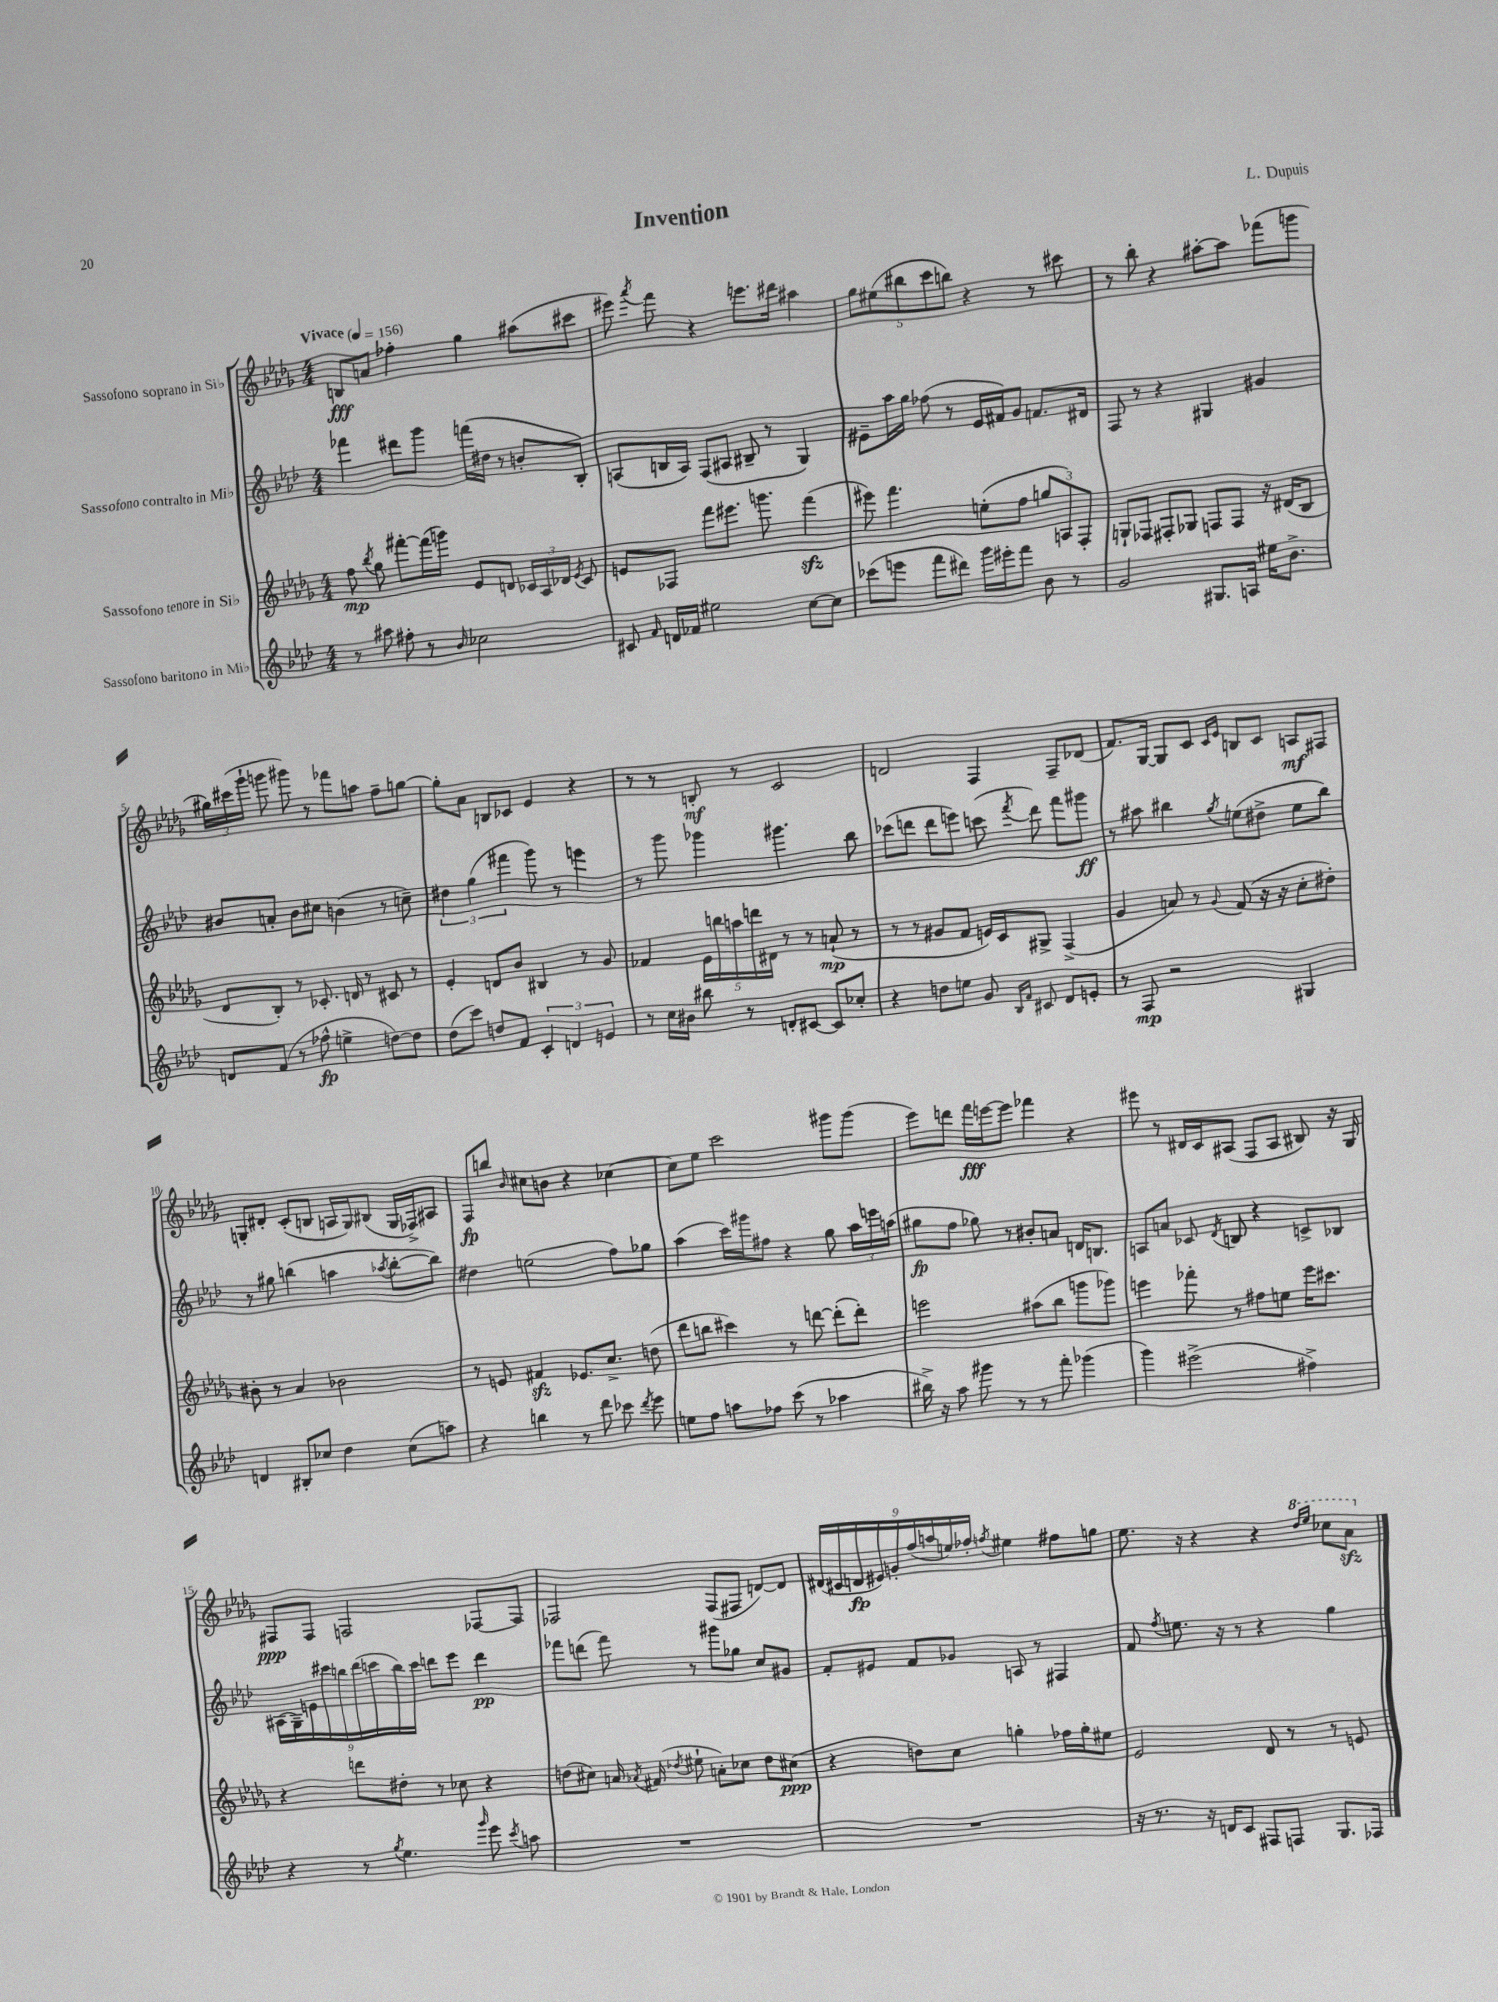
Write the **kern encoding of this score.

**kern	**kern	**kern	**kern
*staff4	*staff3	*staff2	*staff1
*clefG2	*clefG2	*clefG2	*clefG2
*k[b-e-a-d-]	*k[b-e-a-d-g-]	*k[b-e-a-d-]	*k[b-e-a-d-g-]
*M4/4	*M4/4	*M4/4	*M4/4
*MM156	*MM156	*MM156	*MM156
8r	8ff	4fff-	8B
.	8qbb-	.	.
8aa#	8gg-	.	8a
8ff#'	[8fff#'	8ddd#	4ff-'
8r	(16fff#]	8ggg	.
.	16ggg)	.	.
16qqb-	.	.	.
2cc-	8e-	(16fff	4gg-
.	.	16dd#	.
.	8d	8r	.
.	24c-	8b'	(8aa#
.	24A-	.	.
.	24d-	.	.
.	8qe-	.	.
.	8c-	8B-')	8ccc#
=	=	=	=
8c#	8e	(8A	8eee#)
16qqf	.	.	8qaaa-
16d	8F-	16B	8fff
16f-	.	16A)	.
2ee#	8fff	(8F	4r
.	8.eee#	8A#	.
.	.	8B#~	8.eee
.	8.ggg	.	.
.	.	8r	.
.	.	.	16ddd#
[8cc	(4fff	4G)	4aa#
8cc]	.	.	.
=	=	=	=
(8ccc-	8eee#)	8e#~	10gg-
.	.	.	(10ee#
8eee	4.fff	16aa-	.
.	.	16gg	.
.	.	.	10bb#
8fff	.	(8ff-	.
.	.	.	10ccc
8ddd#)	.	8r	.
.	.	.	10bb)
16ggg	(8ee'	16e#	4r
16eee#'	.	16f#)	.
8fff	8ff	8g	.
8b-	12gg	8.f	8r
.	12A)	.	.
8r	.	.	8ccc#
.	12F'	.	.
.	.	16d#	.
=	=	=	=
2g	8G`	8F	8r
.	8F-	8r	8bb-'
.	8F#'	4r	4r
.	8G-	.	.
8.G#	8F	4G#	[8aa#'
.	8F	.	8aa#]
16A	.	.	.
16ee#	16r	4g#	(8fff-
8.b-^	(16d#	.	.
.	8B-	.	8ggg
=	=	=	=
8d	8d-	8b#	24gg#)
.	.	.	(24ccc#
.	.	.	24ggg-`
(8f	8B-')	8a'	8ggg
8r	8r	8b#	8ggg#)
8ff-^^	8.c-'	8cc#	8r
4ee^	.	(4b	8fff-
.	16d	.	.
.	8r	.	8aa
[8dd)	8c#	8r	8ff~
8dd]	8r	8cc~)	[8gg
=	=	=	=
(8dd-	4e-'	6dd#	8gg']
8ccc)	.	.	8a-
.	.	(6gg	.
8dd	8d	.	8B
.	.	6fff#	.
8f	8b-	.	8c-
6c'	4B#	8ggg)	4e-
.	.	8r	.
6d	.	.	.
.	8r	4eee	4r
6e	.	.	.
.	8g-	.	.
=	=	=	=
8r	4f-	8r	8r
16cc	.	8ggg	8r
16b#	.	.	.
8bb#	20e-	4ggg-	8B'
.	20bb	.	.
.	20aa	.	.
8r	.	.	8r
.	20ddd	.	.
.	20d#	.	.
8d'	8r	4.ggg#	2c
[8c#	8r	.	.
8c#]	(8a`	.	.
8cc-'	8r	8bb-	.
=	=	=	=
4r	8r	(8ccc-	2d
.	8r	8ddd	.
8dd	8g#	8ddd	.
8ee	8f	8eee)	.
8g	16e)	(8ccc	4F
.	16c	.	.
16qqB-	.	.	.
16qqf	.	8qfff	.
8c#	8G#^	8ddd)	.
8d-	(4F^	8fff	8F~
8e'	.	8ggg#	(8d-
=	=	=	=
8r	4g-	8r	8.f)
8F	.	8aa#	.
.	.	.	[16G-
2r	8a)	4bb#	8G-]
.	8r	.	8c
.	.	.	16qqc
.	8qqg-	8qgg	16qqe-
.	(8f	(8ee	8B
.	16r	8dd#^	8c
.	16r	.	.
4G#	8cc'	8ee	8A
.	8dd#')	8bb#)	8F#
=	=	=	=
4d	8b#'	8r	8G'
.	8r	8gg#	8d#'
8B#'	4a-	(4bb	(8c'
8cc-	.	.	8B
4dd-	2b-	4aa	16A
.	.	.	16G)
.	.	.	(8B#
.	.	8qaa-	.
(8cc-	.	[8bb'	16G
.	.	.	16F-^)
8aa)	.	8bb])	8A#
=	=	=	=
4r	8r	4dd#	8F
.	8e	.	8bb
.	.	.	16qqb-
4bb	4f#	(2ee	8cc#
.	.	.	8b
8r	8.e-	.	4r
8ddd-	.	.	.
.	8.cc^	.	.
8ccc-	.	8ff)	[4cc-
8qddd-	.	.	.
8eee-	(8dd	8gg-	.
=	=	=	=
8ee	8ddd-	(4aa-	8cc-]
8ff	8bb	.	8ee-
8aa	4ccc#)	16ccc)	2ccc
.	.	16ggg#	.
8ff-	.	8ff#	.
(8ccc	8r	4r	.
8r	[8ddd	.	.
4aa-	(8ddd']	8gg	8ggg#
.	8ddd')	24aa-	(8ggg#
.	.	24eee	.
.	.	(24aa	.
=	=	=	=
16bb#^)	2eee	8gg#	8eee-)
16r	.	.	.
8aa-	.	8ff	8ddd
8ggg#	.	8gg-)	16fff
.	.	.	[16eee
8r	.	8r	8eee]
8r	(8aa#	8b#'	4fff-
8fff'	8bb-	8a	.
(4ggg-	8ggg	16d	4r
.	.	8.B	.
.	8ggg-)	.	.
=	=	=	=
4ggg)	4eee	8A	8eee#
.	.	8a	8r
(2eee#^	8fff-'	8c-	16d#
.	.	.	16c
.	.	8qd-	.
.	8r	8B	(8A#
.	8ff#	4r	8F
.	8ee	.	8A#
4ff#^)	16eee	8c^	8B#)
.	8.ccc#	.	.
.	.	8B-	16r
.	.	.	16G-
=	=	=	=
4r	4r	(18A#	8F#
.	.	18G~)	.
.	.	18e	.
.	.	.	8F#
.	.	18ccc#	.
.	.	18bb	.
8r	8ddd	.	2F
.	.	(18ddd-	.
.	.	18ccc	.
8qgg	.	.	.
4.ee-	8dd#'	.	.
.	.	18bb)	.
.	.	18ccc	.
.	8r	8ddd	.
.	8cc-	8eee-	.
16qqggg	.	.	.
8eee-	4r	4ddd	[8F-
8qccc	.	.	.
8aa	.	.	8F-]
=	=	=	=
1r	(8dd	8fff-	2F-
.	8cc#)	(8ddd	.
.	16a	8fff-)	.
.	8qa-	.	.
.	(16f#	.	.
.	8qdd-	.	.
.	8ee#`	8r	.
.	8a')	8ggg#	(8F-
.	8cc-	8gg-	8F#
.	8dd-	8cc	[8d)
.	(8cc#	8g#	8d]
=	=	=	=
1r	4r	8f'	(18d#
.	.	.	18c#
.	.	.	18d
.	.	8e#	.
.	.	.	18e#)
.	.	.	18g'
.	8dd)	8f	.
.	.	.	(18ff
.	.	.	18aa
.	8cc	8g-	.
.	.	.	18ee)
.	.	.	18ff-'
.	.	.	8qff
.	4gg'	8A	4ee#
.	.	8r	.
.	16ff-	4F#	8ff#
.	16gg'	.	.
.	8ee#	.	8gg
=	=	=	=
16r	2e-	8f	8.ee-
8.r	.	.	.
.	.	8qff	.
.	.	8.ee	.
.	.	.	16r
16r	.	.	4r
16d	.	16r	.
8c	.	8r	.
8F#	8d-	4r	4r
8F	8r	.	.
.	.	.	16qqddd-
.	.	.	16qqeee-
8.G	8r	4gg	8ccc-
.	8e	.	8aa-
16F-	.	.	.
==	==	==	==
*-	*-	*-	*-
